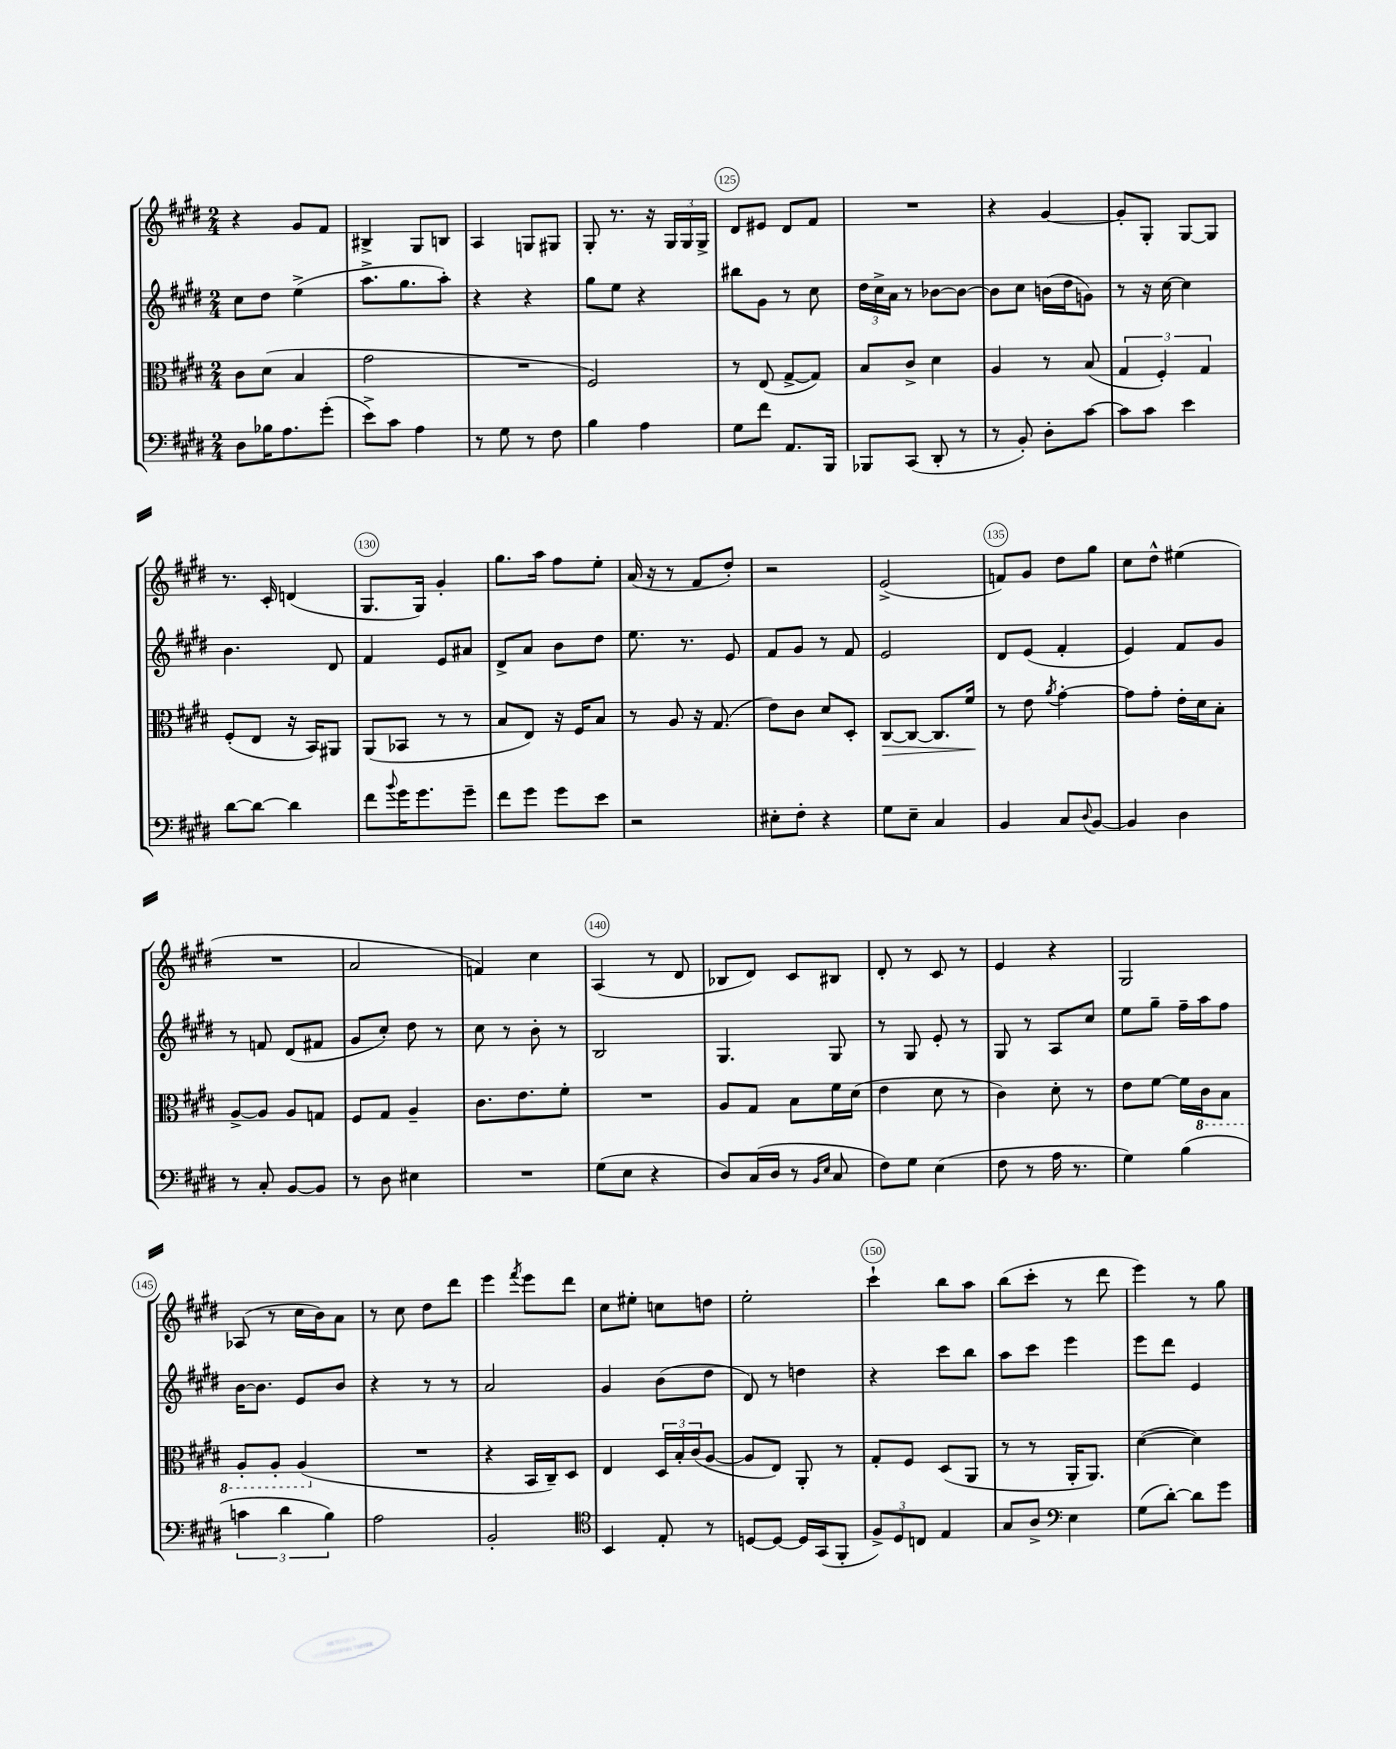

**kern	**kern	**dynam	**kern	**kern
*part4	*part3	*part3	*part2	*part1
*staff4	*staff3	*staff3	*staff2	*staff1
*clefF4	*clefC3	*	*clefG2	*clefG2
*k[f#c#g#d#]	*k[f#c#g#d#]	*	*k[f#c#g#d#]	*k[f#c#g#d#]
*M2/4	*M2/4	*	*M2/4	*M2/4
=121	=121	=121	=121	=121
8D#\L	8c#\L	.	8cc#\L	4r
16B-X\K	(8d#\J	.	8dd#\J	.
8.A\	.	.	.	.
.	4B/	.	(4ee^\	8g#/L
(8g#'\J	.	.	.	8f#/J
=122	=122	=122	=122	=122
8e^\L)	2g#\	.	8.aa^\L	4B#X^/
8c#\J	.	.	.	.
.	.	.	8.gg#\	.
4A\	.	.	.	8G#/L
.	.	.	8aa'\J)	8Bn/J
=123	=123	=123	=123	=123
8r	2r	.	4r	4A/
8G#\	.	.	.	.
8r	.	.	4r	8Gn/L
8F#\	.	.	.	8G#X/J
=124	=124	=124	=124	=124
4B\	2F#/)	.	8gg#\L	8G#'/
.	.	.	8ee\J	8.r
4A\	.	.	4r	.
.	.	.	.	16r
.	.	.	.	24G#/LL
.	.	.	.	24G#/
.	.	.	.	24G#^/JJ
=125	=125	=125	=125	=125
8G#\L	8r	.	8bb#X\L	8d#/L
8f#\J	(8E/	.	8g#\J	8e#X/J
8.AA/L	[8G#^/L	.	8r	8d#/L
.	8G#/J])	.	8cc#\	8f#/J
16BBB/Jk	.	.	.	.
=126	=126	=126	=126	=126
8BBB-X/L	8B/L	.	24dd#\LL	2r
.	.	.	24cc#^\	.
.	.	.	24a\JJ	.
(8CC#/J	8c#^/J	.	8r	.
8DD#'/	4d#\	.	[8b-X\L	.
8r	.	.	8b-\J_	.
=127	=127	=127	=127	=127
8r	4A/	.	8b-\L]	4r
8BB'/)	.	.	8cc#\J	.
8D#'\L	8r	.	(16bn\LL	[4g#/
.	.	.	16dd#\J	.
[8c#\J	(8B/	.	8gn\J)	.
=128	=128	=128	=128	=128
8c#\L]	6G#/	.	8r	8g#'/L]
8c#\J	.	.	16r	8G#'/J
.	6F#'/)	.	.	.
.	.	.	[16cc#\	.
4e\	.	.	4cc#\]	[8G#/L
.	6G#/	.	.	.
.	.	.	.	8G#/J]
!!LO:LB:g=z
=129	=129	=129	=129	=129
[8d#\L	(8F#'/L	.	4.b\	8.r
8d#\J_	8E/J	.	.	.
.	.	.	.	16c#'/
4d#\]	16r	.	.	(4dn/
.	16BB/KL)	.	.	.
.	8AA#X/J	.	8d#/	.
=130	=130	=130	=130	=130
8f#\L	(8AA/L	.	4f#/	8.G#/L
8qqb/	.	.	.	.
16g#\K	8BB-X/J	.	.	.
8.g#\	.	.	.	16G#/Jk)
.	8r	.	8e/L	4g#'/
8g#~\J	8r	.	8a#X/J	.
=131	=131	=131	=131	=131
8f#\L	8B/L	.	8d#^/L	8.gg#\L
8g#\J	8E/J)	.	8a/J	.
.	.	.	.	16aa\Jk
8g#\L	16r	.	8b\L	8ff#\L
.	16F#/KL	.	.	.
8e\J	8B/J	.	8dd#\J	8ee'\J
=132	=132	=132	=132	=132
2r	8r	.	8.ee\	(16a/
.	.	.	.	16r
.	8A/	.	.	8r
.	.	.	8.r	.
.	16r	.	.	8f#/L
.	(8.G#/	.	.	.
.	.	.	8e/	8dd#'/J)
=133	=133	=133	=133	=133
8E#X'\L	8e\L)	.	8f#/L	2r
8F#'\J	8c#\J	.	8g#/J	.
4r	8d#/L	.	8r	.
.	8D#'/J	.	8f#/	.
=134	=134	=134	=134	=134
!	!	!LO:HP:b	!	!
8G#\L	[8C#/L	>	2e/	(2e^/
8E~\J	8C#/J_	.	.	.
4C#/	8.C#/L]	.	.	.
.	16f#/Jk	.	.	.
.	.	]	.	.
=135	=135	=135	=135	=135
4BB/	8r	.	8d#/L	8fn/L)
.	8e\	.	(8e/J	8g#/J
.	8qa/	.	.	.
8C#/L	[4g#'\	.	4f#'/	8dd#\L
8qqD#/	.	.	.	.
[8BB/J	.	.	.	8gg#\J
=136	=136	=136	=136	=136
4BB/]	8g#\L]	.	4e/)	8cc#\L
.	8g#'\J	.	.	8dd#^^\J
4D#\	16e'\LL	.	8f#/L	(4ee#X\
.	16d#\J	.	.	.
.	8B'\J	.	8g#/J	.
!!LO:LB:g=z
=137	=137	=137	=137	=137
8r	[8A^/L	.	8r	2r
8C#'/	8A/J]	.	8fn/	.
[8BB/L	8A/L	.	(8d#/L	.
8BB/J]	8Gn/J	.	8f#X/J	.
=138	=138	=138	=138	=138
8r	8F#/L	.	8g#/L	2a/
8D#\	8G#/J	.	8cc#'/J)	.
4E#X\	4A~/	.	8dd#\	.
.	.	.	8r	.
=139	=139	=139	=139	=139
2r	8.c#\L	.	8cc#\	4fn/)
.	.	.	8r	.
.	8.e\	.	.	.
.	.	.	8b'\	4cc#\
.	8f#'\J	.	8r	.
=140	=140	=140	=140	=140
(8G#\L	2r	.	2B/	(4A/
8E\J	.	.	.	.
4r	.	.	.	8r
.	.	.	.	8d#/
=141	=141	=141	=141	=141
8D#/L)	8A/L	.	4.G#/	8B-X/L
(16C#/L	8G#/J	.	.	8d#/J)
16D#/JJ	.	.	.	.
8r	8B\L	.	.	8c#/L
16qqBB/LL	.	.	.	.
16qqE/JJ	.	.	.	.
8C#/	16f#\L	.	8G#/	8B#X/J
.	(16d#\JJ	.	.	.
=142	=142	=142	=142	=142
8F#\L)	4e\	.	8r	8d#'/
8G#\J	.	.	8G#/	8r
(4E\	8d#\	.	8e'/	8c#/
.	8r	.	8r	8r
=143	=143	=143	=143	=143
8F#\	4c#\)	.	8G#/	4e/
8r	.	.	8r	.
16A\	8d#'\	.	8A/L	4r
8.r	.	.	.	.
.	8r	.	8cc#/J	.
=144	=144	=144	=144	=144
4G#\)	8e\L	.	8ee\L	2G#/
.	[8f#\J	.	8gg#~\J	.
(4B\	16f#\LL]	.	16ff#~\LL	.
*	*8ba	*	*	*
.	16C#\J	.	16aa\J	.
.	8BB\J	.	8ff#\J	.
!!LO:LB:g=z
=145	=145	=145	=145	=145
6cn\	8AA'/L	.	[16b\KL	(8A-X/
.	.	.	8.b\J]	.
.	8AA'/J	.	.	8r
6d#\	.	.	.	.
.	(4AA/	.	8e/L	16cc#\LL
.	.	.	.	16b\J)
6B\)	.	.	.	.
.	.	.	8b/J	8a\J
=146	=146	=146	=146	=146
*	*X8ba	*	*	*
2A\	2r	.	4r	8r
.	.	.	.	8cc#\
.	.	.	8r	8dd#\L
.	.	.	8r	8ddd#\J
=147	=147	=147	=147	=147
2BB'/	4r	.	2a/	4eee\
.	.	.	.	8qfff#/
.	16BB/LL	.	.	8eee\L
.	16C#~/J)	.	.	.
.	8D#/J	.	.	8ddd#\J
=148	=148	=148	=148	=148
*clefC4	*	*	*	*
4BB/	4E/	.	4g#/	8cc#\L
.	.	.	.	8ee#X'\J
8E'/	24D#/LL	.	(8b\L	8ccn\L
.	24B'/	.	.	.
.	(24c#/J	.	.	.
8r	[8A/J	.	8dd#\J	8ddn\J
=149	=149	=149	=149	=149
[8Dn/L	8A/L]	.	8d#/)	2ee'\
8D/J_	8E/J)	.	8r	.
16D/LL]	8AA'/	.	4ddn\	.
(16GG#/J	.	.	.	.
8FF#'/J	8r	.	.	.
=150	=150	=150	=150	=150
12F#^/L)	8G#'/L	.	4r	4ccc#`\
12D#/	.	.	.	.
.	8F#/J	.	.	.
12Cn/J	.	.	.	.
4E/	(8D#/L	.	8ccc#\L	8bb\L
.	8AA/J	.	8bb\J	8aa\J
=151	=151	=151	=151	=151
8G#/L	8r	.	8aa\L	(8bb\L
8A^/J	8r	.	8ccc#\J	8ccc#'\J
*clefF4	*	*	*	*
4E\	16AA'/KL	.	4eee\	8r
.	8.AA/J)	.	.	.
.	.	.	.	8ddd#\
=152	=152	=152	=152	=152
(8G#\L	([4d#\	.	8eee\L	4eee\)
[8d#'\J)	.	.	8ddd#\J	.
8d#\L]	4d#\])	.	4e/	8r
8g#\J	.	.	.	8gg#\
==	==	==	==	==
*-	*-	*-	*-	*-
